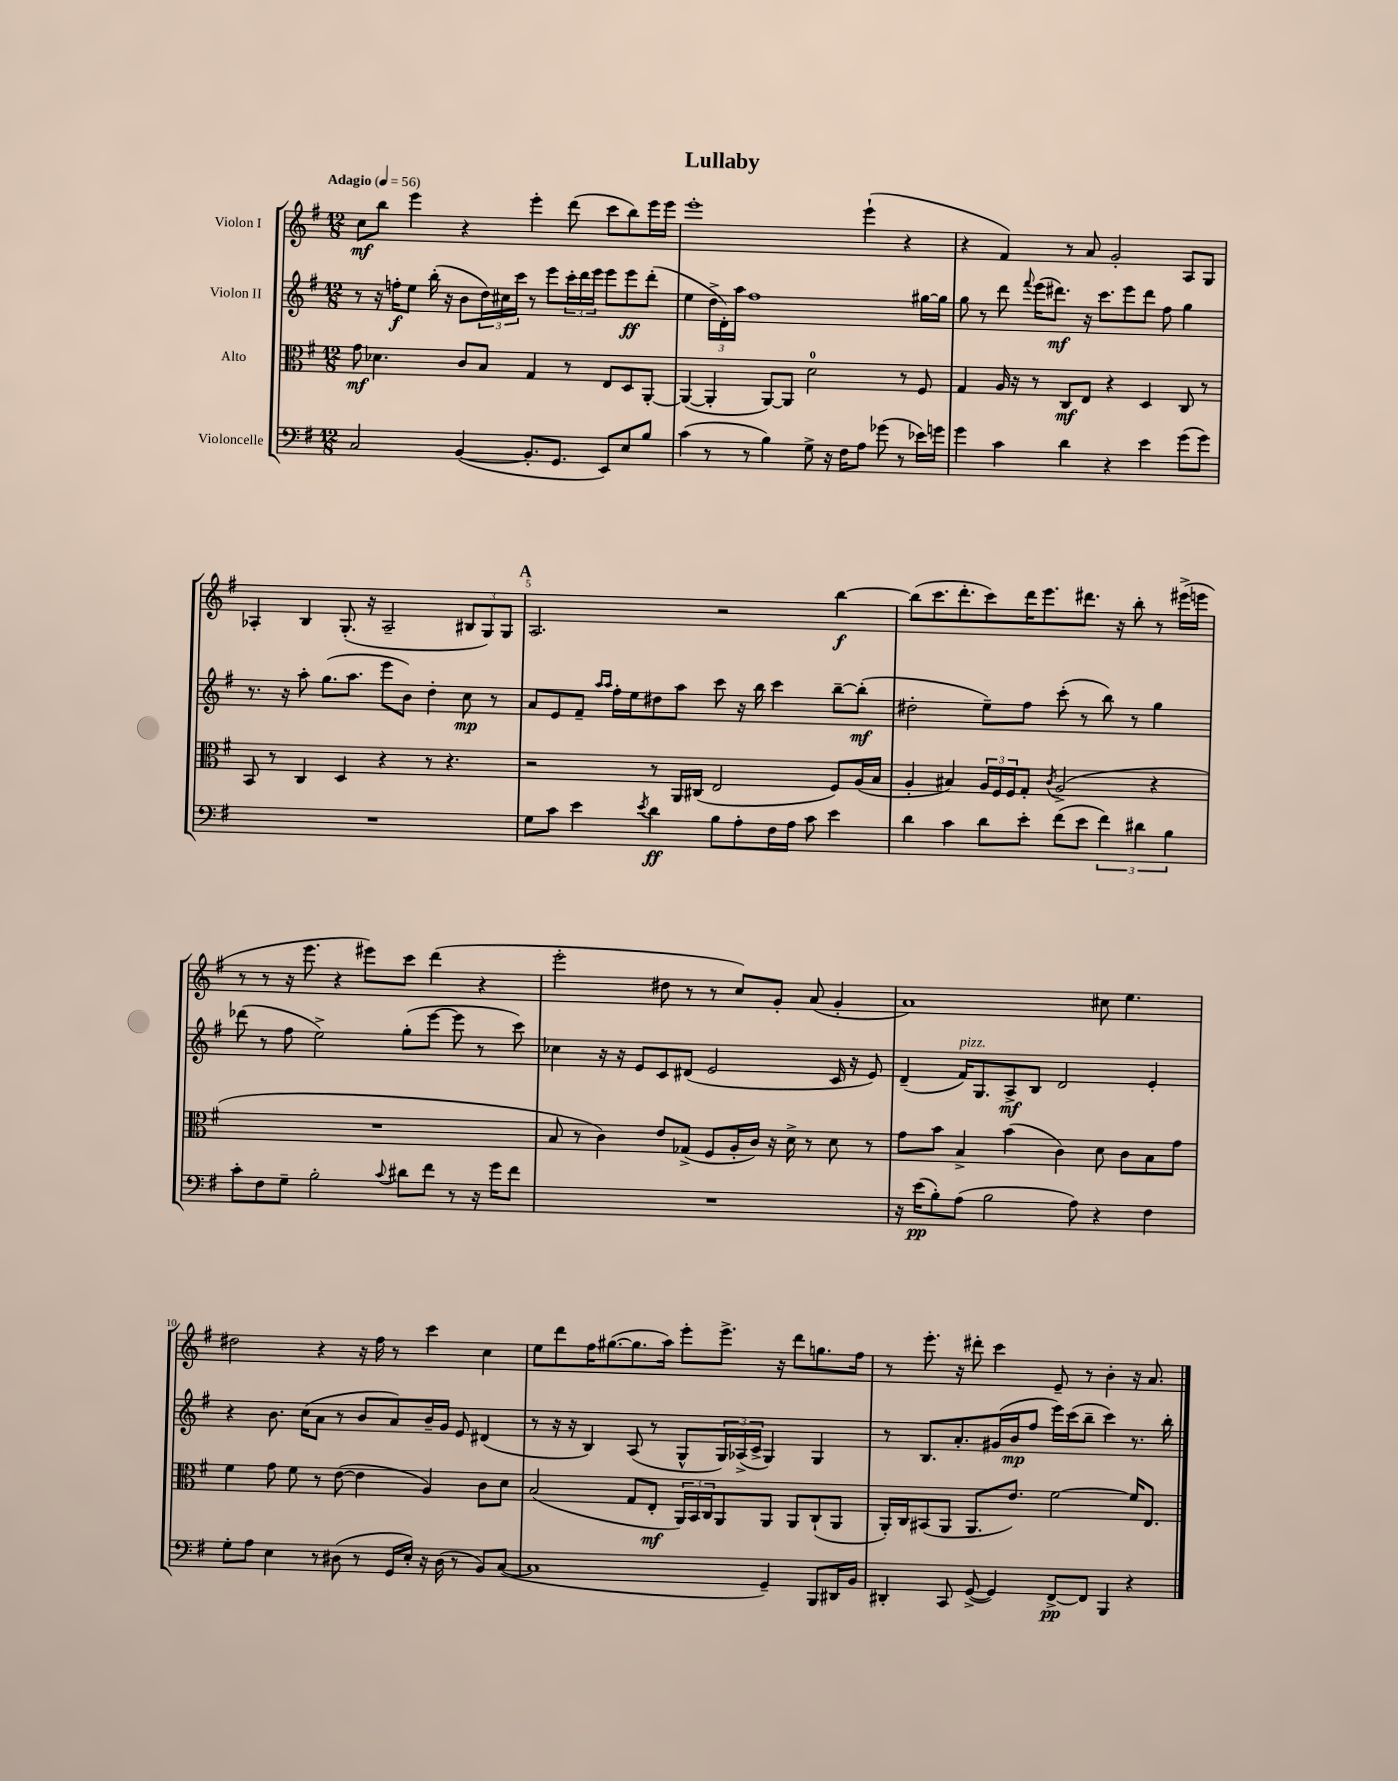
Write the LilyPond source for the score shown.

\header { title = "Lullaby" }
<<
\new StaffGroup <<
\new Staff = "s0" \with { instrumentName = "Violon I" } {
    \clef treble \key g \major \numericTimeSignature \time 12/8 \tempo "Adagio" 4 = 56
    c''8\mf b''8 e'''4 r4 e'''4-. d'''8( c'''8 b''8) e'''16 e'''16 |
    e'''1-. e'''4-!( r4 |
    r4 fis'4) r8 a'8 g'2-. a8 g8 |
    aes4-. b4 g8.-.( r16 aes2-- \tuplet 3/2 { bis8 g8) g8 } |
    \mark \markup { \bold "A" } a2. r2 b''4~\f |
    b''8( c'''8. d'''8.-. c'''8) d'''16 e'''8. dis'''8. r16 b''8-. r8 eis'''16->( e'''16 |
    r8 r8 r16 e'''8. r4 eis'''8) c'''8 d'''4( r4 |
    e'''2-. dis''8 r8 r8 c''8) g'8-. a'8( g'4-. |
    a'1) cis''8 e''4. |
    dis''2 r4 r16 fis''16 r8 c'''4 c''4 |
    e''8 d'''8 fis''16 gis''8.~( gis''8. a''16) e'''8-. e'''8.-> r16 d'''8 g''8. fis''16 |
    r8 e'''8.-. r16 dis'''8-. c'''4 e'8-- r8 b'4-. r16 a'8. \bar "|." |
}
\new Staff = "s1" \with { instrumentName = "Violon II" } {
    \clef treble \key g \major \numericTimeSignature \time 12/8
    r8 r16 f''16-.\f e''8 b''16-.( r16 b'8 \tuplet 3/2 { d''16) cis''16 c'''16 } r8 e'''8 \tuplet 3/2 { c'''16-. d'''16 e'''16 } e'''8 e'''8\ff d'''8-.( |
    e''4 \tuplet 3/2 { d''16-> d'16-.) a''16 } fis''1 gis''16~ gis''16 |
    g''8 r8 d'''8 \appoggiatura { fis'''8 } e'''16( dis'''8.\mf) r16 c'''8. e'''8 dis'''8 fis''8 g''4 |
    r8. r16 a''8-. g''8.( a''8. e'''8 b'8) d''4-. c''8\mp r8 |
    \mark \markup { \bold "A" } a'8 e'8 fis'8-- \grace { a''16 a''16 } fis''16-. e''16 dis''8 a''8 c'''8 r16 b''16 c'''4 b''8~-- b''8-.\mf( |
    dis''2-. e''8--) fis''8 c'''8-.( r8 b''8) r8 g''4 |
    des'''8( r8 fis''8 e''2->) g''8-.( e'''8~ e'''8 r8 c'''8) |
    ces''4 r16 r16 e'8 c'8 dis'8( e'2 c'16 r16 e'8) |
    d'4--( fis'16^\markup { \italic "pizz." }) g8. a8->\mf b8 d'2 e'4-. |
    r4 b'8. c''16( a'8 r8 b'8 a'8) b'16-- g'16 e'8 dis'4( |
    r8 r16 r16 b4) a8( r8 g8-^ \tuplet 3/2 { g16) aes16->( c'16-> } g4) g4 |
    r8 b8. a'8.-. gis'16( b'16\mp fis''8 e'''16) c'''16( b''8-- c'''4) r8. b''16-. \bar "|." |
}
\new Staff = "s2" \with { instrumentName = "Alto" } {
    \clef alto \key g \major \numericTimeSignature \time 12/8
    g'8\mf des'4. c'8 b8 g4 r8 e8 d8 a,8~-. |
    a,4~( a,4-. a,8~) a,8 d'2-0 r8 fis8 |
    g4 a16 r16 r8 c8\mf e8 r4 d4 c8 r8 |
    b,8 r8 c4 d4 r4 r8 r4. |
    \mark \markup { \bold "A" } r2 r8 a,16 cis16( e2 fis8) a16( b16 |
    a4-. bis4) \tuplet 3/2 { a16 fis16 fis16 } g8-. \acciaccatura { c'8 } a2->( r4 |
    R1. |
    b8 r8 c'4) e'8 ges8->( fis8 a16-. c'16) r16 d'16-> r8 d'8 r8 |
    g'8 b'8 b4-> b'4( c'4) d'8 c'8 b8 g'8 |
    fis'4 g'8 fis'8 r8 e'8~( e'4 a4) c'8 d'8 |
    b2( g8 e8-.\mf \tuplet 3/2 { a,16) b,16 c16 } a,8 a,8 a,8 c8-!( a,8 |
    a,16-.) c16 bis,8( a,8 a,8. e'8.) fis'2~ fis'16 e8. \bar "|." |
}
\new Staff = "s3" \with { instrumentName = "Violoncelle" } {
    \clef bass \key g \major \numericTimeSignature \time 12/8
    c2 b,4~( b,8.-. g,8. e,8) e8 b8 |
    c'4( r8 r8 b4) g8-> r16 fis16 a8 ges'8( r8 ees'16) g'16 |
    g'4 c'4 d'4 r4 e'4 g'8( g'8) |
    R1. |
    \mark \markup { \bold "A" } g8 c'8 e'4 \acciaccatura { e'8 } d'4\ff b8 a8-. fis16 a16 c'8 e'4 |
    d'4 c'4 d'8 e'8-. fis'8( e'8 \tuplet 3/2 { fis'4) dis'4 b4 } |
    c'8-. fis8 g8-- b2-. \appoggiatura { c'8 } dis'8 fis'8 r8 r16 g'16 fis'8 |
    R1. |
    r16 e'16\pp( b8-.) a8( b2 a8) r4 fis4 |
    g8-. a8 e4 r8 dis8( r8 g,16 e16-.) r16 dis16( r8 b,8) c8~( |
    c1 g,4--) b,,8 dis,16 b,16 |
    dis,4-. c,8 g,8~->( g,4) fis,8~->\pp fis,8 b,,4 r4 \bar "|." |
}
>>
>>
\layout { \context { \Score \override BarNumber.break-visibility = ##(#f #t #t) barNumberVisibility = #(every-nth-bar-number-visible 5) } }
